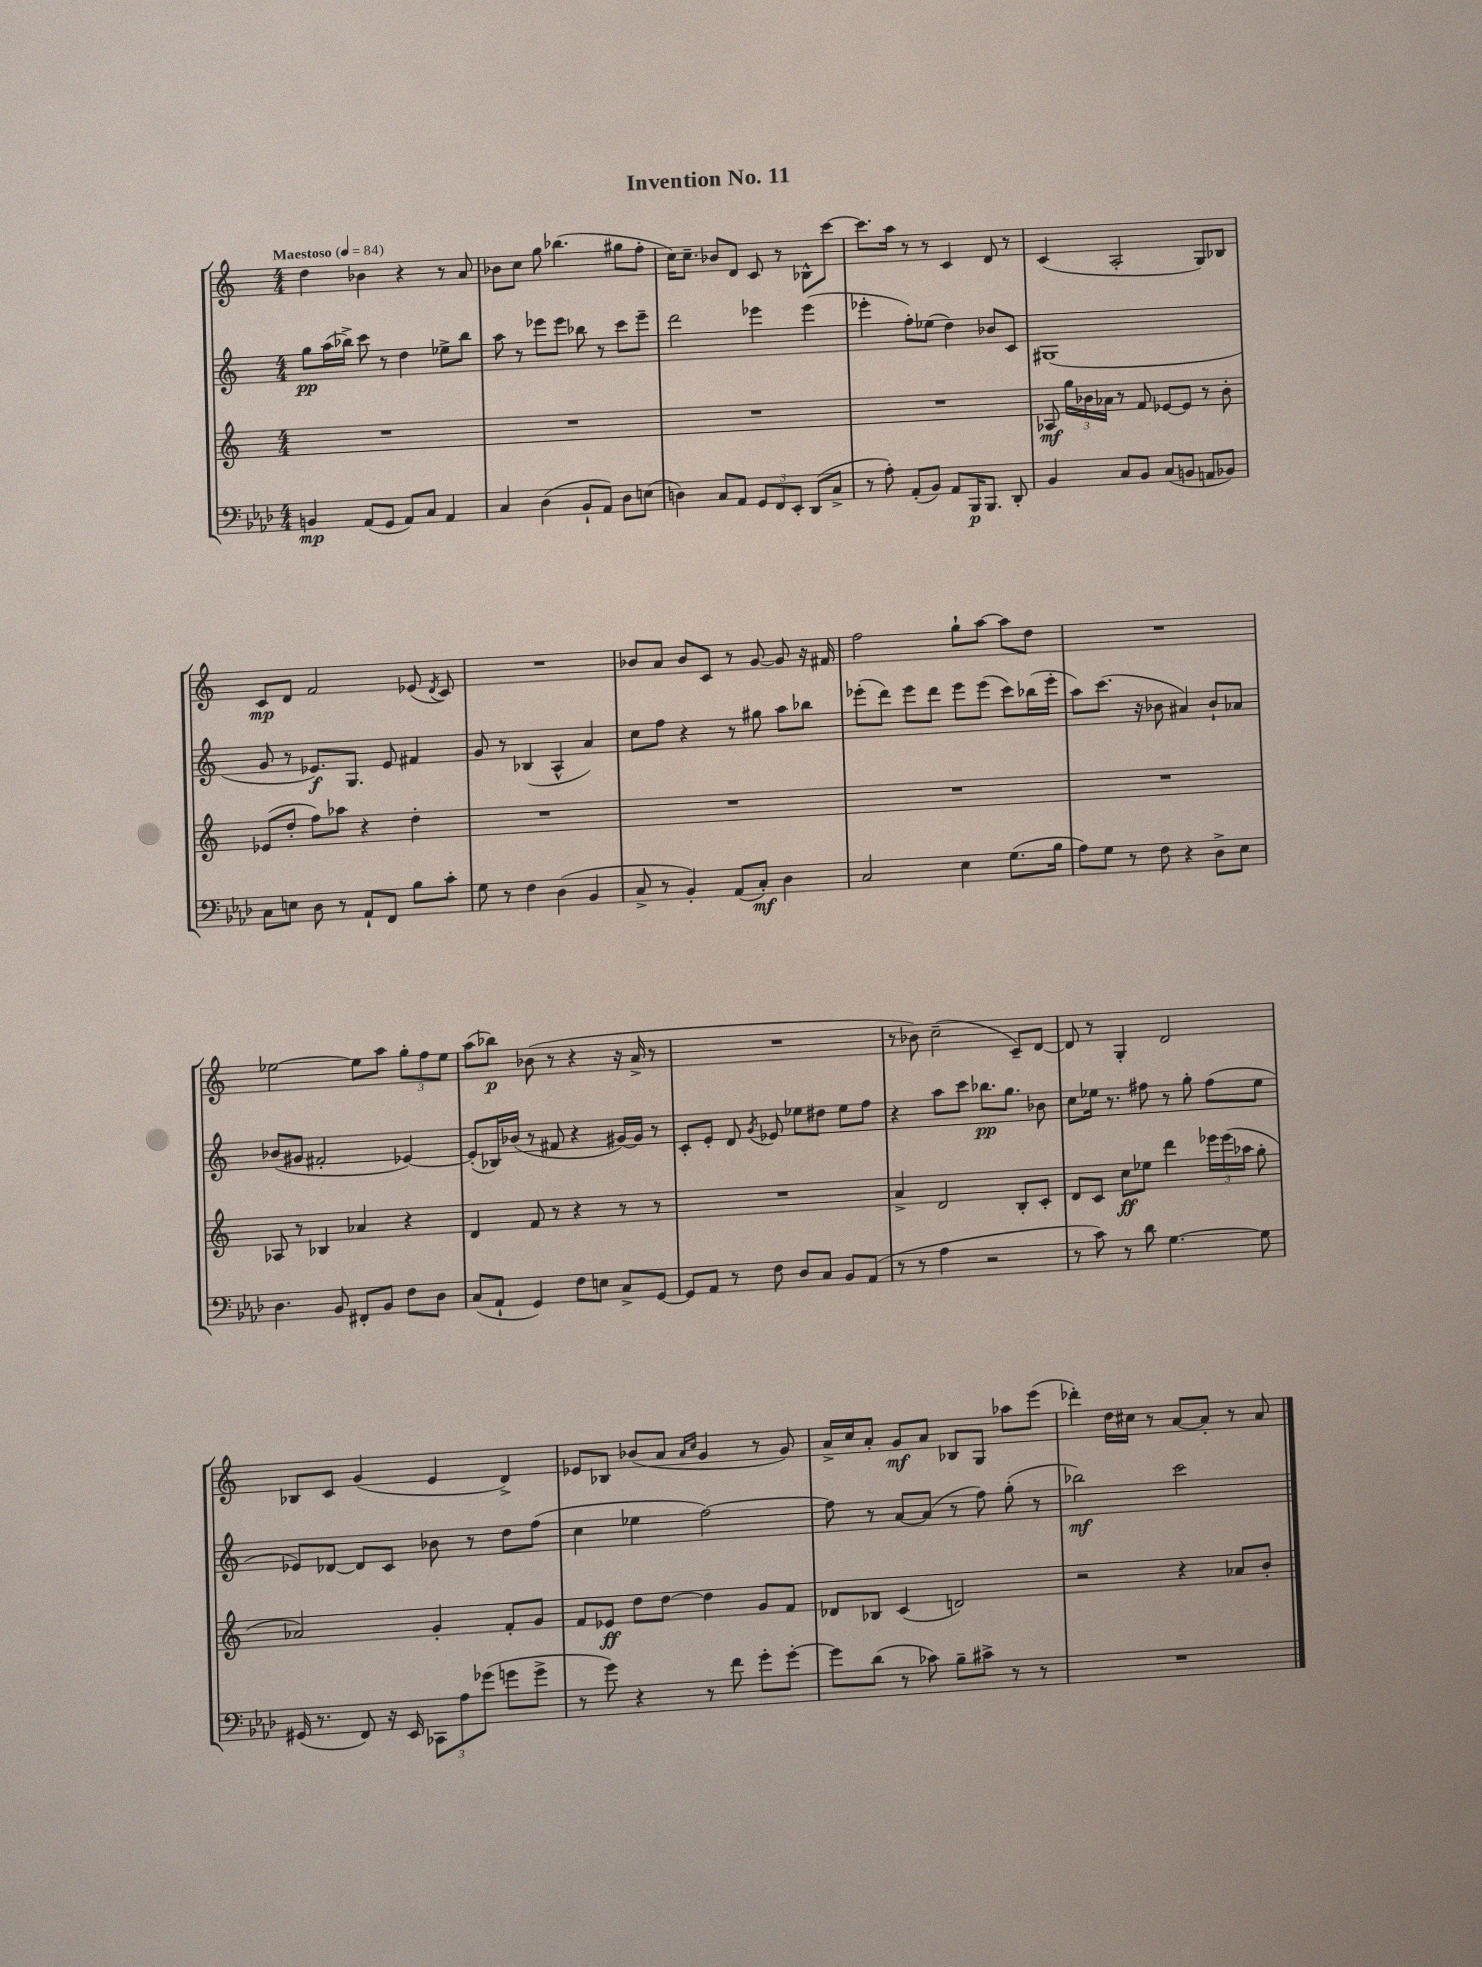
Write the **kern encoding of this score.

**kern	**dynam	**kern	**dynam	**kern	**dynam	**kern	**dynam
*part4	*part4	*part3	*part3	*part2	*part2	*part1	*part1
*staff4	*staff4	*staff3	*staff3	*staff2	*staff2	*staff1	*staff1
*clefF4	*	*clefG2	*	*clefG2	*	*clefG2	*
*k[b-e-a-d-]	*	*k[]	*	*k[]	*	*k[]	*
*M4/4	*	*M4/4	*	*M4/4	*	*M4/4	*
*MM84	*	*MM84	*	*MM84	*	*MM84	*
=1	=1	=1	=1	=1	=1	=1	=1
!	!	!	!	!	!	!LO:TX:a:B:t=Maestoso	!
4BBn/	mp	1r	.	8gg\L	pp	4dd\	.
.	.	.	.	(16aa\L	.	.	.
.	.	.	.	16bb-X^\JJ)	.	.	.
(8AA-/L	.	.	.	8ccc\	.	4b-X\	.
8GG/J	.	.	.	8r	.	.	.
8AA-/L)	.	.	.	4dd\	.	4r	.
8C/J	.	.	.	.	.	.	.
4AA-/	.	.	.	8ee-X^\L	.	8r	.
.	.	.	.	8bb-\J	.	8a/	.
=2	=2	=2	=2	=2	=2	=2	=2
4C/	.	1r	.	8aa\	.	8b-X\L	.
.	.	.	.	8r	.	8cc\J	.
(4D-\	.	.	.	8eee-X\L	.	8gg\	.
.	.	.	.	8eee-\J	.	(4.bb-X\	.
8BB-`/L	.	.	.	8bb-X\	.	.	.
8AA-/J)	.	.	.	8r	.	.	.
8D-\L	.	.	.	8ccc\L	.	8gg#X\L	.
(8En\J	.	.	.	8eee-~\J	.	8ff'\J	.
=3	=3	=3	=3	=3	=3	=3	=3
4Dn\)	.	1r	.	2ddd\	.	16cc\KL)	.
.	.	.	.	.	.	8.cc~\J	.
8C/L	.	.	.	.	.	8b-X/L	.
8AA-/J	.	.	.	.	.	8d/J	.
12GG/L	.	.	.	4eee-X\	.	8c/	.
12FF/	.	.	.	.	.	.	.
.	.	.	.	.	.	8r	.
12EE-'/J	.	.	.	.	.	.	.
(8DD-/L	.	.	.	(4eee-\	.	8B-X^^\L	.
8C^/J	.	.	.	.	.	[8ccc\J	.
=4	=4	=4	=4	=4	=4	=4	=4
8r	.	1r	.	4eee-X'\	.	8.ccc\L]	.
8A-'\)	.	.	.	.	.	.	.
.	.	.	.	.	.	16aa\Jk	.
(8AA-'/L	.	.	.	8ff'\L)	.	8r	.
8BB-/J)	.	.	.	(8ee-X\J	.	8r	.
8AA-/L	.	.	.	4dd\)	.	4c/	.
16BBB-/K	p	.	.	.	.	.	.
8.BBB-/J	.	.	.	.	.	.	.
.	.	.	.	8b-X/L	.	8d/	.
8DD-'/	.	.	.	8c/J	.	8r	.
=5	=5	=5	=5	=5	=5	=5	=5
4BB-/	.	8A-X/	mf	(1G#X	.	(4c/	.
.	.	24gg\LL	.	.	.	.	.
.	.	24b-X\	.	.	.	.	.
.	.	24a-X\JJ	.	.	.	.	.
8C/L	.	8r	.	.	.	2A'/	.
8BB-/J	.	8f/	.	.	.	.	.
(8C/L	.	[8e-X/L	.	.	.	.	.
8BBn/J	.	8e-/J]	.	.	.	.	.
8AAn/L	.	8r	.	.	.	8G/L)	.
8BB-X/J)	.	8b-'\	.	.	.	8B-X/J	.
!!LO:LB:g=z
=6	=6	=6	=6	=6	=6	=6	=6
8C\L	.	(8e-X/L	.	8g/	.	8c/L	mp
8En\J	.	8dd'/J	.	8r	.	8d/J	.
8D-\	.	8ff\L)	.	8.e-X/L)	f	2f/	.
8r	.	8aa-X\J	.	.	.	.	.
.	.	.	.	8.G/J	.	.	.
8AA-`/L	.	4r	.	.	.	.	.
8FF/J	.	.	.	8e-/	.	.	.
8B-\L	.	4dd'\	.	4f#X/	.	(8e-X/	.
.	.	.	.	.	.	8qd/	.
8c'\J	.	.	.	.	.	8c/)	.
=7	=7	=7	=7	=7	=7	=7	=7
8G\	.	1r	.	8g/	.	1r	.
8r	.	.	.	8r	.	.	.
4F\	.	.	.	(4B-X/	.	.	.
(4D-\	.	.	.	4A^^/	.	.	.
4BB-/	.	.	.	4a/)	.	.	.
=8	=8	=8	=8	=8	=8	=8	=8
8C^/	.	1r	.	8cc\L	.	8b-X/L	.
8r	.	.	.	8ff\J	.	8a/J	.
4BB-'/)	.	.	.	4r	.	8b-/L	.
.	.	.	.	.	.	8c/J	.
(8AA-/L	.	.	.	8r	.	8r	.
8C'/J)	mf	.	.	8gg#X\	.	[8g/	.
4D-\	.	.	.	8aa\L	.	8g/]	.
.	.	.	.	8bb-X\J	.	16r	.
.	.	.	.	.	.	16f#X/	.
=9	=9	=9	=9	=9	=9	=9	=9
2C/	.	1r	.	(8eee-X'\L	.	2ff\	.
.	.	.	.	8ddd\J)	.	.	.
.	.	.	.	8eee-\L	.	.	.
.	.	.	.	8ddd\J	.	.	.
4E-\	.	.	.	8eee-\L	.	8gg`\L	.
.	.	.	.	(8eee-\J	.	[8aa\J	.
(8.G\L	.	.	.	8ccc\L)	.	8aa\L]	.
.	.	.	.	(16bb-X\L	.	8dd\J	.
16B-\Jk	.	.	.	16eee-'\JJ	.	.	.
=10	=10	=10	=10	=10	=10	=10	=10
8A-\L)	.	1r	.	8aa\L)	.	1r	.
8G\J	.	.	.	(8.ccc\J	.	.	.
8r	.	.	.	.	.	.	.
.	.	.	.	16r	.	.	.
8F\	.	.	.	8b-X\	.	.	.
4r	.	.	.	4a#X/)	.	.	.
8D-^\L	.	.	.	8b-`/L	.	.	.
8E-\J	.	.	.	8a-X/J	.	.	.
!!LO:LB:g=z
=11	=11	=11	=11	=11	=11	=11	=11
4.D-\	.	8A-X/	.	(8b-X/L	.	[2ee-X\	.
.	.	8r	.	8g#X/J	.	.	.
.	.	4B-X/	.	2f#X'/	.	.	.
8BB-/	.	.	.	.	.	.	.
8FF#X'/L	.	4a-X/	.	.	.	8ee-\L]	.
8BB-/J	.	.	.	.	.	8aa\J	.
8F\L	.	4r	.	[4e-X/)	.	12gg'\L	.
.	.	.	.	.	.	12ff\	.
8D-\J	.	.	.	.	.	.	.
.	.	.	.	.	.	12ee-\J	.
=12	=12	=12	=12	=12	=12	=12	=12
(8C/L	.	4d/	.	(8e-'/L]	.	(8aa\L	.
8AA-`/J	.	.	.	16B-X/L)	.	8bb-X\J)	p
.	.	.	.	(16b-X/JJ	.	.	.
4GG/)	.	8f/	.	8r	.	(8b-X\	.
.	.	8r	.	8f#X/	.	8r	.
8F\L	.	4r	.	4r	.	4r	.
8En\J	.	.	.	.	.	.	.
8C^/L	.	8r	.	[16g#X/LL)	.	16r	.
.	.	.	.	16g#/JJ]	.	16a^/	.
[8GG/J	.	8r	.	8r	.	8r	.
=13	=13	=13	=13	=13	=13	=13	=13
8GG/L]	.	1r	.	8c'/L	.	1r	.
8AA-/J	.	.	.	8e'/J	.	.	.
8r	.	.	.	8d/	.	.	.
.	.	.	.	8qg/	.	.	.
8F\	.	.	.	8e-X/	.	.	.
8D-/L	.	.	.	8ee-X\L	.	.	.
8C/J	.	.	.	8dd#X\J	.	.	.
8BB-/L	.	.	.	8ee-\L	.	.	.
(8AA-/J	.	.	.	8ff\J	.	.	.
=14	=14	=14	=14	=14	=14	=14	=14
8r	.	4a^/	.	4r	.	8r	.
8r	.	.	.	.	.	8b-X\)	.
4A-\	.	2d/	.	8aa\L	.	(2cc~\	.
.	.	.	.	8ccc\J	.	.	.
2r	.	.	.	8.bb-X\L	pp	.	.
.	.	.	.	8.gg\J	.	.	.
.	.	8B'/L	.	.	.	8c~/L)	.
.	.	8c'/J	.	8b-X\	.	[8d/J	.
=15	=15	=15	=15	=15	=15	=15	=15
8r	.	8d/L	.	8cc\L	.	8d/]	.
8c\)	.	8c/J	.	16ee-X\Jk	.	8r	.
.	.	.	.	8.r	.	.	.
8r	.	8cc\L	ff	.	.	4G'/	.
8d-\	.	8ee-X\J	.	8ff#X\	.	.	.
[4.G\	.	4ddd\	.	8r	.	2d/	.
.	.	.	.	8gg'\	.	.	.
.	.	24eee-X\LL	.	(8ff#\L	.	.	.
.	.	(24eee-\	.	.	.	.	.
.	.	24aa-X\JJ	.	.	.	.	.
8G\]	.	8gg'\	.	8ee-\J	.	.	.
!!LO:LB:g=z
=16	=16	=16	=16	=16	=16	=16	=16
(16GG#X/	.	2a-X/)	.	8e-X/L)	.	8B-X/L	.
8.r	.	.	.	.	.	.	.
.	.	.	.	[8d-X/J	.	8c/J	.
8FF/)	.	.	.	8d-/L]	.	(4g/	.
16r	.	.	.	8c/J	.	.	.
16EE-/	.	.	.	.	.	.	.
12CC-X\L	.	4g'/	.	8b-X\	.	4e/	.
12A-\	.	.	.	.	.	.	.
.	.	.	.	8r	.	.	.
(12g-X\J	.	.	.	.	.	.	.
8gn\L	.	8f'/L	.	8dd\L	.	4d^/)	.
8g^\J	.	8g/J	.	(8ff\J	.	.	.
=17	=17	=17	=17	=17	=17	=17	=17
8r	.	8f/L	.	4cc\	.	8e-X/L	.
8g\)	.	8e-X/J	ff	.	.	8B-X/J	.
4r	.	8dd\L	.	4ee-X\	.	(8b-X/L	.
.	.	[8dd\J	.	.	.	8a/J	.
.	.	.	.	.	.	16qqa/LL	.
.	.	.	.	.	.	16qqcc/JJ	.
8r	.	4dd\]	.	[2ff\)	.	4g/	.
8f\	.	.	.	.	.	.	.
8g'\L	.	8g/L	.	.	.	8r	.
[8g'\J	.	8f/J	.	.	.	8g/)	.
=18	=18	=18	=18	=18	=18	=18	=18
8g\L]	.	8d-X/L	.	8ff\]	.	16a^/LL	.
.	.	.	.	.	.	16cc/J	.
(8d-\J	.	8B-X/J	.	8r	.	8a'/J	.
8r	.	(4c/	.	[8a/L	.	8g/L	mf
8c-X\)	.	.	.	(8a/J]	.	8a/J	.
8B-~\L	.	2dn/)	.	8r	.	8B-X/L	.
8c#X^\J	.	.	.	8ff\)	.	8G/J	.
8r	.	.	.	(8gg'\	.	8aa-X\L	.
8r	.	.	.	8r	.	(8eee\J	.
=19	=19	=19	=19	=19	=19	=19	=19
1r	.	2r	.	2bb-X\)	mf	4ddd-X'\)	.
.	.	.	.	.	.	16dd\LL	.
.	.	.	.	.	.	16cc#X\JJ	.
.	.	.	.	.	.	8r	.
.	.	4r	.	2ccc\	.	[8a/L	.
.	.	.	.	.	.	8a'/J]	.
.	.	8a-X/L	.	.	.	8r	.
.	.	8b'/J	.	.	.	8a/	.
==	==	==	==	==	==	==	==
*-	*-	*-	*-	*-	*-	*-	*-
